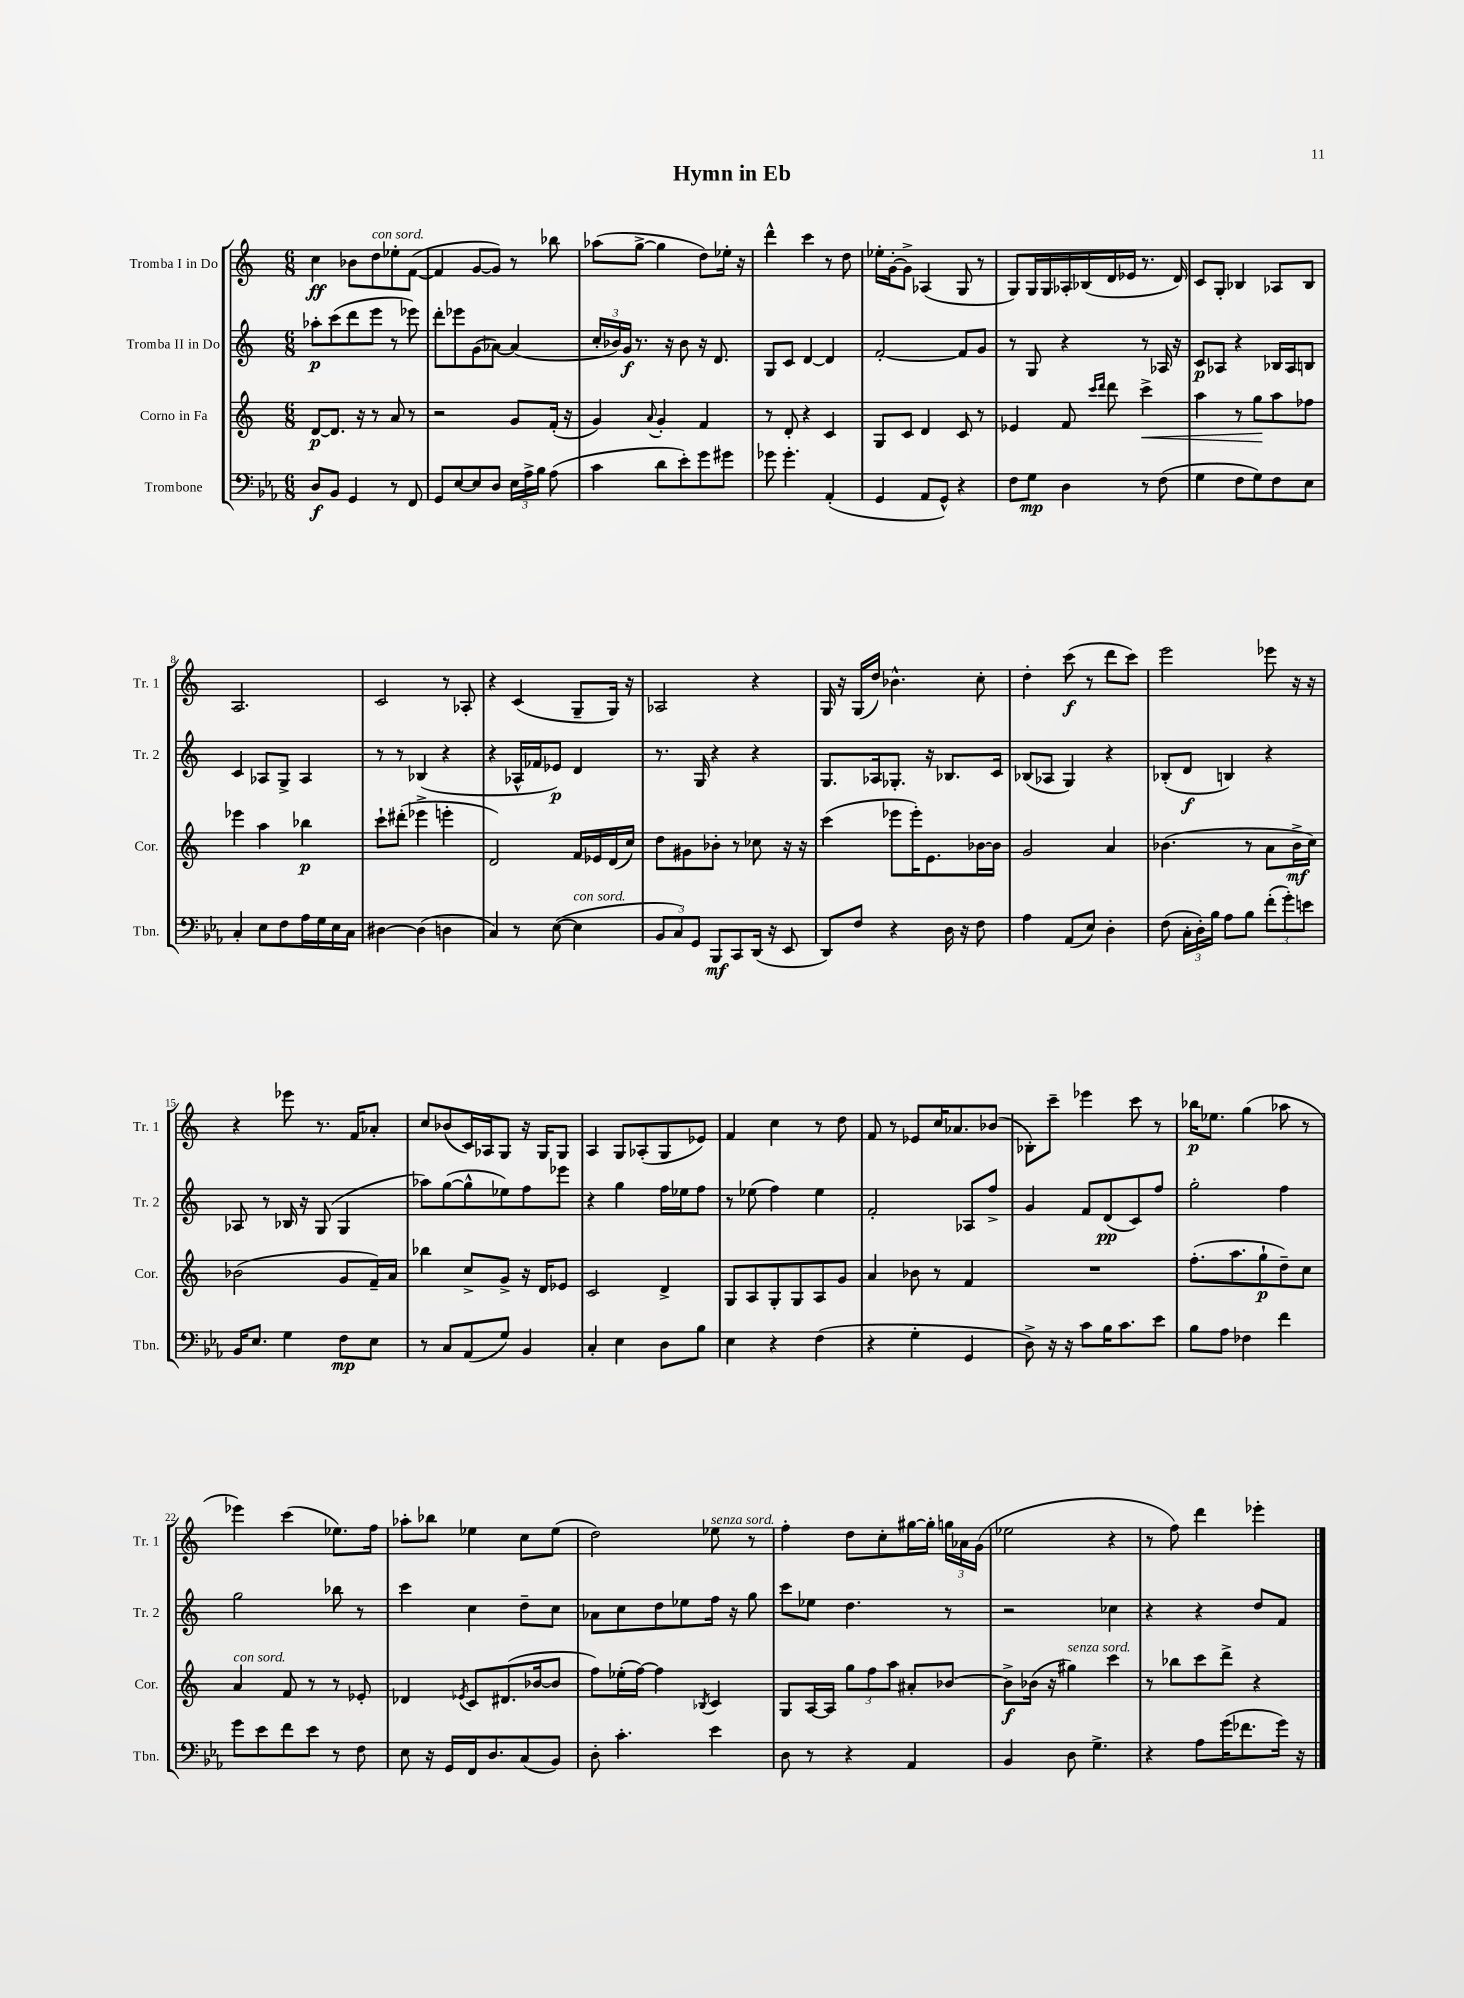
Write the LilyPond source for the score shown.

\header { title = "Hymn in Eb" }
<<
\new StaffGroup <<
\new Staff = "s0" \with { instrumentName = "Tromba I in Do" shortInstrumentName = "Tr. 1" } {
    \clef treble \key c \major \numericTimeSignature \time 6/8
    \autoBeamOff c''4\ff bes'8[ d''8^\markup { \italic "con sord." } ees''8-. f'8]~( |
    f'4 g'8[~ g'8]) r8 bes''8 |
    aes''8[( g''8]~-> g''4 d''8[) ees''16]-. r16 |
    d'''4-^ c'''4 r8 d''8 |
    ees''16[-. g'16~-. g'8]-> aes4( g8 r8 |
    g8[) g16 g16 aes16-. bes16( d'16 ees'16] r8. d'16) |
    c'8[ g8]-. bes4 aes8[ bes8] |
    a2. |
    c'2 r8 aes8-. |
    r4 c'4( g8[-- g16]) r16 |
    aes2 r4 |
    g16 r16 g16[( d''16]) bes'4.-^ c''8-. |
    d''4-. c'''8\f( r8 d'''8[ c'''8]) |
    e'''2 ees'''8 r16 r16 |
    r4 ees'''8 r8. f'16[ aes'8]-. |
    c''8[ bes'8( c'16) aes16 g8] r16 g16[ g8] |
    a4 g8[ aes8-.( g8 ees'8]) |
    f'4 c''4 r8 d''8 |
    f'8 r8 ees'8[ c''16 aes'8. bes'8]( |
    bes8[-.) c'''8]-- ees'''4 c'''8 r8 |
    bes''16[\p ees''8.] g''4( aes''8 r8 |
    ees'''4) c'''4( ees''8.[) f''16] |
    aes''8[-. bes''8] ees''4 c''8[ ees''8]( |
    d''2) ees''8^\markup { \italic "senza sord." } r8 |
    f''4-. d''8[ c''8-. gis''16~ gis''16]-. \tuplet 3/2 { g''16[ aes'16 g'16]( } |
    ees''2 r4 |
    r8 f''8) d'''4 ees'''4-. \bar "|." |
}
\new Staff = "s1" \with { instrumentName = "Tromba II in Do" shortInstrumentName = "Tr. 2" } {
    \clef treble \key c \major \numericTimeSignature \time 6/8
    \autoBeamOff aes''8[-.\p c'''8( d'''8 e'''8] r8 ees'''8) |
    d'''8[-. ees'''8 g'8( aes'8]~) aes'4( |
    \tuplet 3/2 { c''16[-. bes'16) g'16]\f } r8. r16 bes'8 r16 d'8. |
    g8[ c'8] d'4~ d'4 |
    f'2~-. f'8[ g'8] |
    r8 g8 r4 r8 aes16 r16 |
    c'8[\p aes8] r4 bes16[ aes16 b8] |
    c'4 aes8[ g8]-> aes4 |
    r8 r8 bes4( r4 |
    r4 aes16[-^ fes'16 ees'8]\p) d'4 |
    r8. g16 r4 r4 |
    g8.[ aes16 ges8.]-. r16 bes8.[ c'16] |
    bes8[( aes8] g4) r4 |
    bes8[-.( d'8]\f b4) r4 |
    aes8 r8 bes16 r16 g8( g4 |
    aes''8[) g''8~( g''8-^ ees''8) f''8 ees'''8] |
    r4 g''4 f''16[ ees''16 f''8] |
    r8 ees''8( f''4) ees''4 |
    f'2-. aes8[ f''8]-> |
    g'4 f'8[ d'8\pp( c'8) f''8] |
    g''2-. f''4 |
    g''2 bes''8 r8 |
    c'''4 c''4 d''8[-- c''8] |
    aes'8[ c''8 d''8 ees''8 f''16] r16 g''8 |
    c'''8[ ees''8] d''4. r8 |
    r2 ces''4 |
    r4 r4 d''8[ f'8] \bar "|." |
}
\new Staff = "s2" \with { instrumentName = "Corno in Fa" shortInstrumentName = "Cor." } {
    \clef treble \key c \major \numericTimeSignature \time 6/8
    \autoBeamOff d'8[~\p d'8.] r16 r8 a'8 r8 |
    r2 g'8[ f'16]-.( r16 |
    g'4) \appoggiatura { a'8 } g'4-. f'4 |
    r8 d'8-. r4 c'4 |
    g8[ c'8] d'4 c'8 r8 |
    ees'4 f'8 \grace { c'''16[ d'''16] } d'''8 c'''4->\< |
    a''4 r8 g''8[\! a''8 fes''8] |
    ees'''4 a''4 bes''4\p |
    c'''8[-! dis'''8]-.( ees'''4-> e'''4-. |
    d'2) f'16[ ees'16 d'16( c''16]) |
    d''8[ gis'8 bes'8]-. r8 ces''8 r16 r16 |
    c'''4( ees'''8[ ees'''16-.) e'8. bes'16~ bes'16] |
    g'2 a'4 |
    bes'4.( r8 a'8[ bes'16->\mf c''16]) |
    bes'2( g'8[ f'16--) a'16] |
    bes''4 c''8[-> g'8]-> r16 d'16[ ees'8] |
    c'2 d'4-> |
    g8[ a8 g8-. g8 a8 g'8] |
    a'4 bes'8 r8 f'4 |
    R2. |
    f''8.[-.( a''8. g''8-!\p d''8--) c''8] |
    a'4^\markup { \italic "con sord." } f'8 r8 r8 ees'8-. |
    des'4 \acciaccatura { ees'8 } c'8[ dis'8.( bes'16~ bes'8] |
    f''8[) ees''16-.( f''16]~) f''4 \acciaccatura { bes8 } c'4 |
    g8[ a16~ a16] \tuplet 3/2 { g''8[ f''8 a''8] } ais'8[-. bes'8]~ |
    bes'8[->\f bes'16]( r16 gis''4^\markup { \italic "senza sord." }) c'''4 |
    r8 bes''8[ c'''8 d'''8]-> r4 \bar "|." |
}
\new Staff = "s3" \with { instrumentName = "Trombone" shortInstrumentName = "Tbn." } {
    \clef bass \key ees \major \numericTimeSignature \time 6/8
    \autoBeamOff d8[\f bes,8] g,4 r8 f,8 |
    g,8[ ees8~ ees8 d8] \tuplet 3/2 { ees16[ aes16-> bes16] } aes8( |
    c'4 d'8[ ees'8-.) g'8 gis'8] |
    ges'8 ges'4.-. aes,4-.( |
    g,4 aes,8[ g,8]-^) r4 |
    f8[ g8]\mp d4 r8 f8( |
    g4 f8[ g8) f8 ees8] |
    c4-. ees8[ f8 aes16 g16 ees16 c16] |
    dis4~ dis4( d4 |
    c4) r8 ees8~( ees4^\markup { \italic "con sord." } |
    \tuplet 3/2 { bes,8[ c8) g,8] } bes,,8[\mf c,8 d,16]( r16 ees,8 |
    d,8[) f8] r4 d16 r16 f8 |
    aes4 aes,8[( ees8]) d4-. |
    f8( \tuplet 3/2 { c16[-. d16-.) bes16] } aes8[ bes8] \tuplet 3/2 { f'8[-.( g'8-.) e'8] } |
    bes,16[ ees8.] g4 f8[\mp ees8] |
    r8 c8[ aes,8( g8]) bes,4 |
    c4-. ees4 d8[ bes8] |
    ees4 r4 f4( |
    r4 g4-. g,4 |
    d8->) r16 r16 c'8[ bes16 c'8. ees'8] |
    bes8[ aes8] fes4 f'4 |
    g'8[ ees'8 f'8 ees'8] r8 f8 |
    ees8 r16 g,16[ f,16 d8. c8( bes,8]) |
    d8-. c'4.-. ees'4 |
    d8 r8 r4 aes,4 |
    bes,4 d8 g4.-> |
    r4 aes8[ g'16( fes'8. g'16]) r16 \bar "|." |
}
>>
>>
